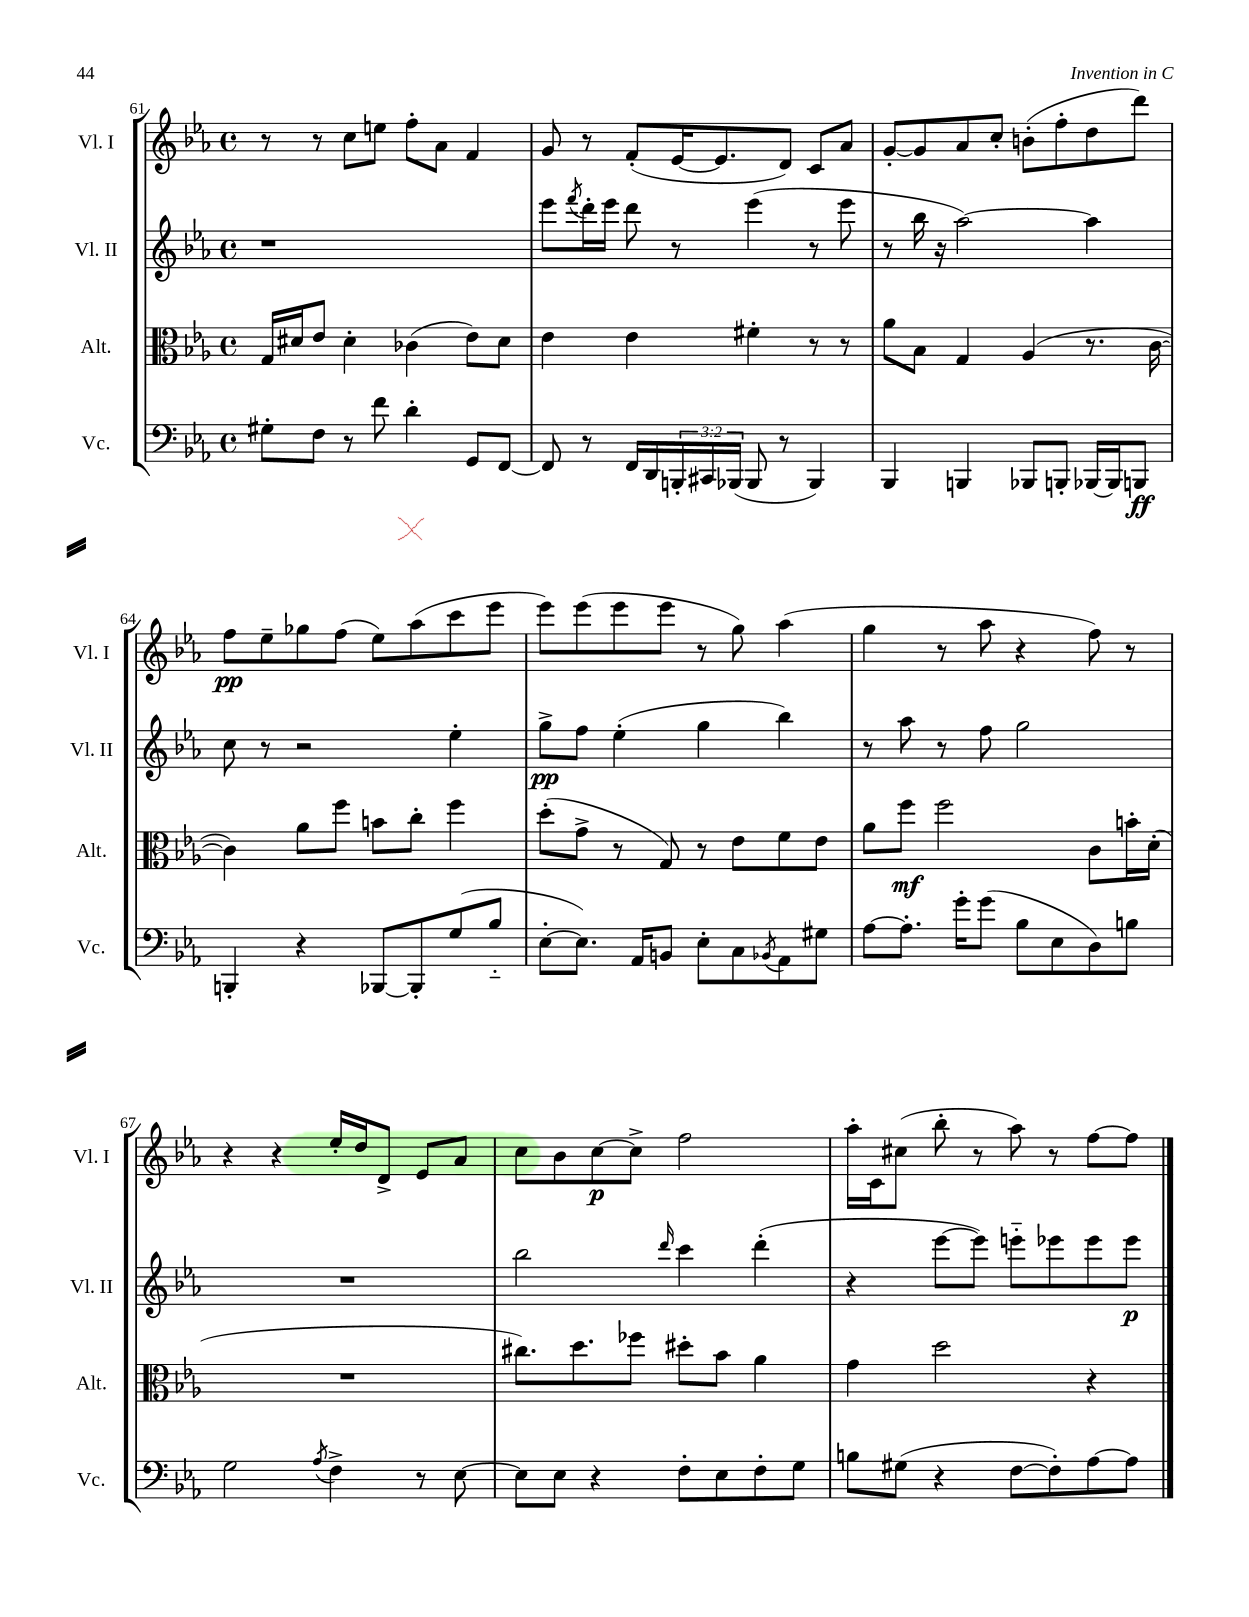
<<
\new StaffGroup <<
\new Staff = "s0" \with { instrumentName = "Vl. I" shortInstrumentName = "Vl. I" } {
    \clef treble \key ees \major \defaultTimeSignature \time 4/4
    r8 r8 c''8 e''8 f''8-. aes'8 f'4 |
    g'8 r8 f'8-.( ees'16~ ees'8. d'8) c'8 aes'8 |
    g'8~-. g'8 aes'8 c''8-. b'8-.( f''8-. d''8 d'''8) |
    f''8\pp ees''8-- ges''8 f''8( ees''8) aes''8( c'''8 ees'''8 |
    ees'''8) ees'''8( ees'''8 ees'''8 r8 g''8) aes''4( |
    g''4 r8 aes''8 r4 f''8) r8 |
    r4 r4 ees''16-. d''16 d'8-> ees'8 aes'8 |
    c''8 bes'8 c''8~\p c''8-> f''2 |
    aes''16-. c'16 cis''8( bes''8-. r8 aes''8) r8 f''8~ f''8 \bar "|." |
}
\new Staff = "s1" \with { instrumentName = "Vl. II" shortInstrumentName = "Vl. II" } {
    \clef treble \key ees \major \defaultTimeSignature \time 4/4
    r1 |
    ees'''8 \acciaccatura { f'''8 } d'''16-. ees'''16 d'''8 r8 ees'''4( r8 ees'''8 |
    r8 bes''16 r16 aes''2~) aes''4 |
    c''8 r8 r2 ees''4-. |
    g''8->\pp f''8 ees''4-.( g''4 bes''4) |
    r8 aes''8 r8 f''8 g''2 |
    R1 |
    bes''2 \grace { d'''16 } c'''4 d'''4-.( |
    r4 ees'''8~ ees'''8) e'''8-_ ees'''8 ees'''8 ees'''8\p \bar "|." |
}
\new Staff = "s2" \with { instrumentName = "Alt." shortInstrumentName = "Alt." } {
    \clef alto \key ees \major \defaultTimeSignature \time 4/4
    g16 dis'16 ees'8 dis'4-. ces'4( ees'8) dis'8 |
    ees'4 ees'4 fis'4-. r8 r8 |
    aes'8 bes8 g4 aes4( r8. c'16~ |
    c'4) aes'8 f''8 b'8 c''8-. f''4 |
    d''8-.( g'8-> r8 g8) r8 ees'8 f'8 ees'8 |
    aes'8 f''8\mf f''2 c'8 b'16-. d'16-.( |
    R1 |
    cis''8.) d''8. fes''8 dis''8-. bes'8 aes'4 |
    g'4 d''2 r4 \bar "|." |
}
\new Staff = "s3" \with { instrumentName = "Vc." shortInstrumentName = "Vc." } {
    \clef bass \key ees \major \defaultTimeSignature \time 4/4 \override Staff.TupletNumber.text = #tuplet-number::calc-fraction-text
    gis8-. f8 r8 f'8 d'4-. g,8 f,8~ |
    f,8 r8 f,16 d,16 \tuplet 3/2 { b,,16-. cis,16 bes,,16( } bes,,8 r8 bes,,4) |
    bes,,4 b,,4 bes,,8 b,,8-. bes,,16~ bes,,16 b,,8\ff |
    b,,4-. r4 bes,,8~ bes,,8-. g8( bes8-_ |
    ees8~-. ees8.) aes,16 b,8 ees8-. c8 \acciaccatura { bes,8 } aes,8 gis8 |
    aes8~ aes8.-. g'16-. g'8( bes8 ees8 d8) b8 |
    g2 \acciaccatura { aes8 } f4-> r8 ees8~ |
    ees8 ees8 r4 f8-. ees8 f8-. g8 |
    b8 gis8( r4 f8~ f8-.) aes8~ aes8 \bar "|." |
}
>>
>>
\layout { \context { \Score currentBarNumber = #61 } }
